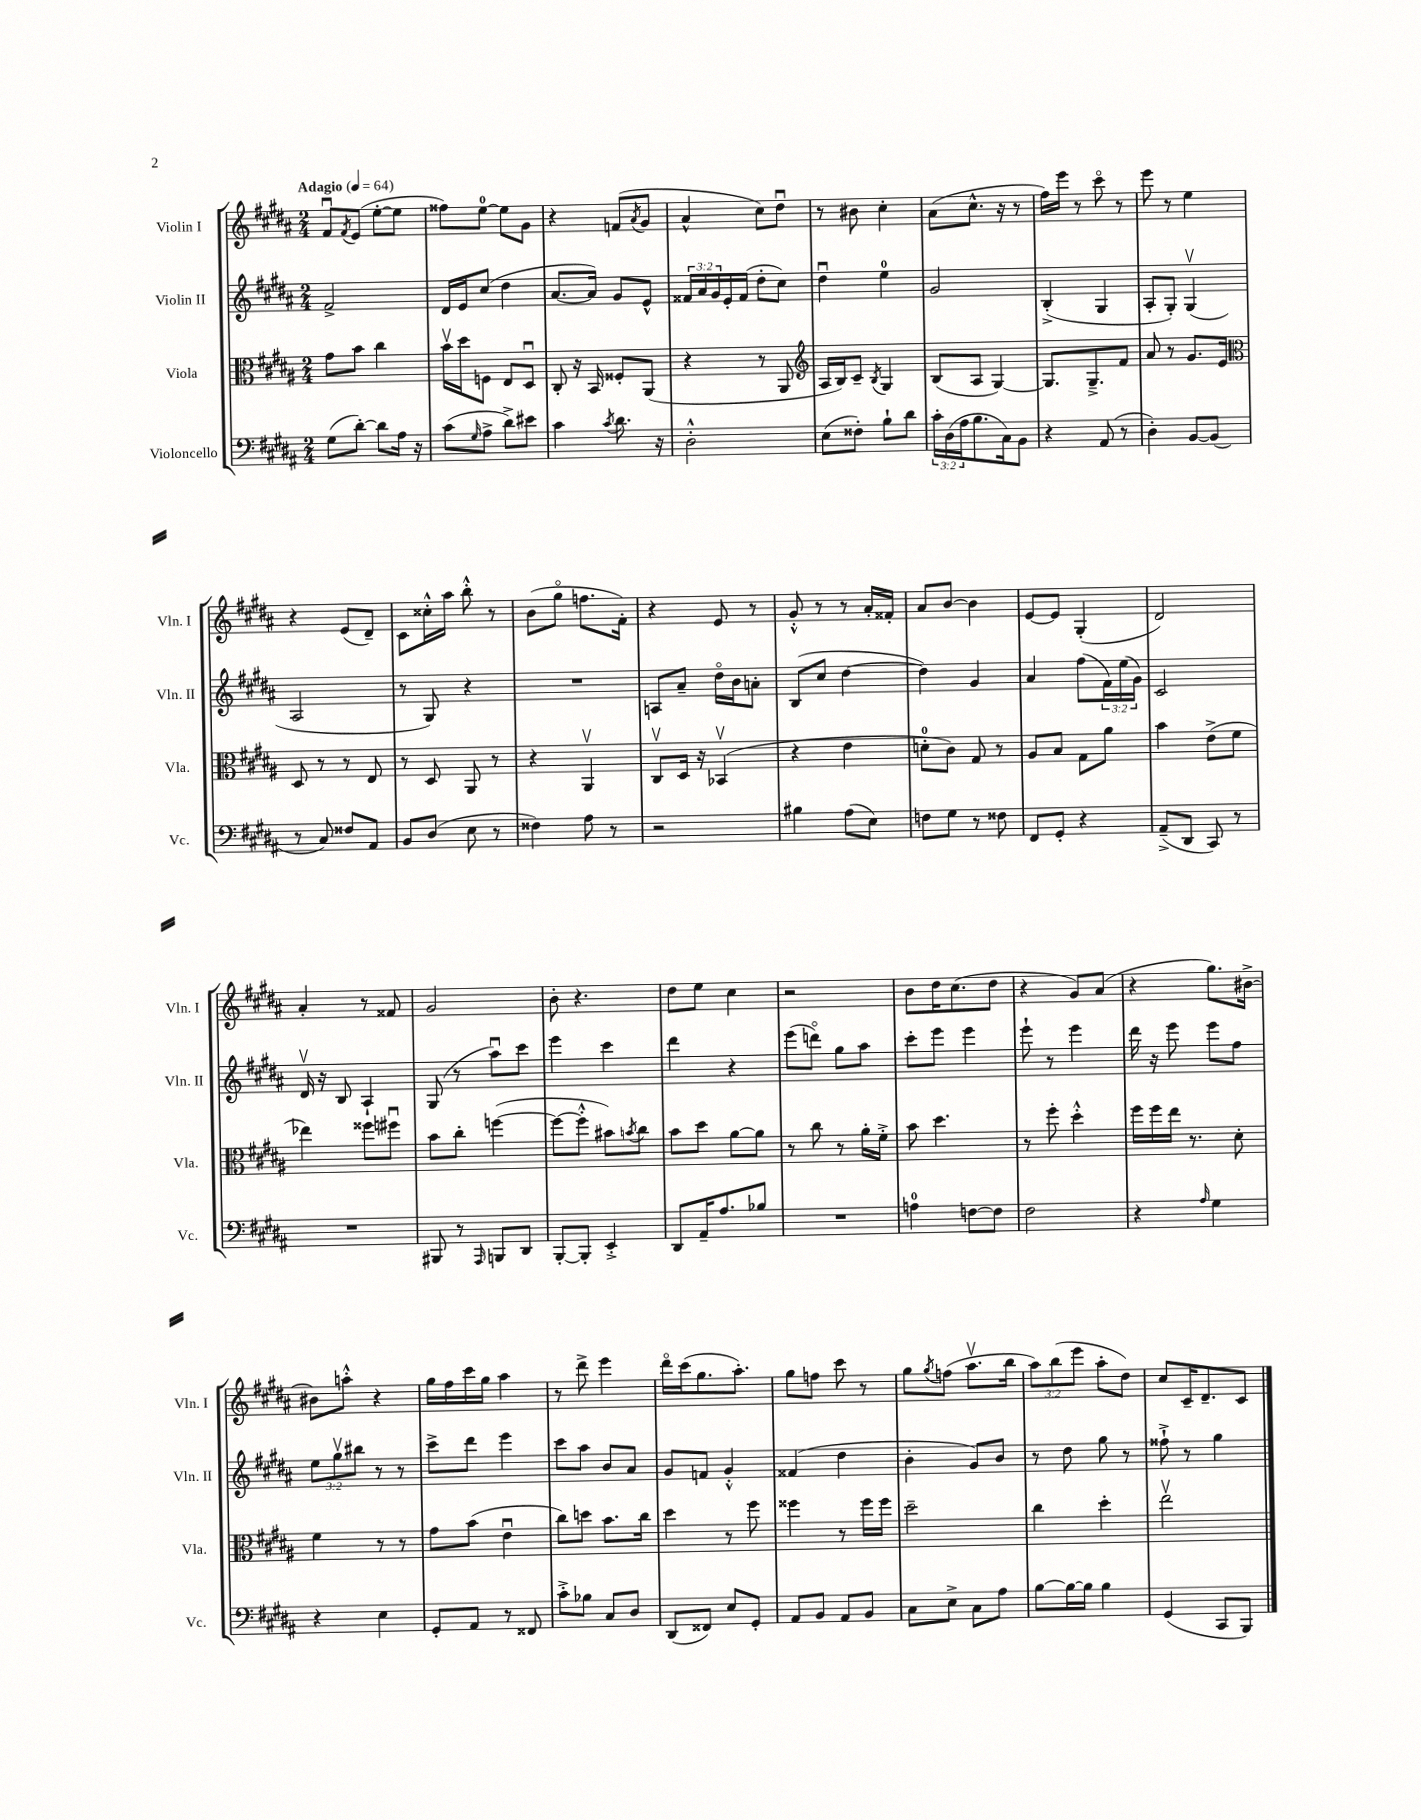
<<
\new StaffGroup <<
\new Staff = "s0" \with { instrumentName = "Violin I" shortInstrumentName = "Vln. I" } {
    \clef treble \key b \major \numericTimeSignature \time 2/4 \override Staff.TupletNumber.text = #tuplet-number::calc-fraction-text \tempo "Adagio" 4 = 64
    fis'8\downbow \acciaccatura { fis'8 } e'8( e''8~-. e''8 |
    fisis''8) e''8-0~ e''8 gis'8 |
    r4 f'8( \acciaccatura { ais'8 } gis'8 |
    ais'4-^ cis''8) dis''8\downbow |
    r8 bis'8 cis''4-. |
    ais'8( cis''8.-^ r16 r8 |
    fis''16) e'''16 r8 cis'''8\flageolet r8 |
    e'''8 r8 e''4 |
    r4 e'8( dis'8--) |
    cis'8 cisis''16-.-^ ais''16 b''8-.-^ r8 |
    b'8( gis''8\flageolet f''8. fis'16-.) |
    r4 e'8 r8 |
    gis'8-.-^ r8 r8 ais'16-. fisis'16-. |
    ais'8 b'8~ b'4 |
    e'8~ e'8 gis4-.( |
    dis'2) |
    ais'4-. r8 fisis'8 |
    gis'2 |
    b'8-. r4. |
    dis''8 e''8 cis''4 |
    r2 |
    b'8 dis''16 cis''8.( dis''8 |
    r4 gis'8) ais'8( |
    r4 gis''8.) bis'16~-> |
    bis'8 a''8-.-^ r4 |
    gis''16 fis''16 cis'''16 gis''16 ais''4 |
    r8 dis'''8-> e'''4 |
    dis'''16\flageolet cis'''16( gis''8. ais''8.-.) |
    gis''8 f''8 cis'''8 r8 |
    gis''8 \acciaccatura { gis''8 } f''8( ais''8.\upbow b''16 |
    \tuplet 3/2 { ais''8) b''8( e'''8 } ais''8-. dis''8) |
    cis''8 cis'16-- dis'8.-- cis'8 \bar "|." |
}
\new Staff = "s1" \with { instrumentName = "Violin II" shortInstrumentName = "Vln. II" } {
    \clef treble \key b \major \numericTimeSignature \time 2/4 \override Staff.TupletNumber.text = #tuplet-number::calc-fraction-text
    fis'2-> |
    dis'16 e'16 cis''8( dis''4 |
    ais'8.~ ais'16) gis'8 e'8-^ |
    \tuplet 3/2 { fisis'16 ais'16 gis'16 } e'16-. fisis'16( dis''8-. cis''8) |
    dis''4\downbow e''4-0 |
    gis'2 |
    b4-.->( gis4 |
    ais8-. gis8-.) gis4\upbow( |
    ais2 |
    r8 gis8) r4 |
    R2 |
    a8 ais'8-- dis''16\flageolet b'16 a'8-. |
    b8( cis''8 dis''4~ |
    dis''4) gis'4 |
    ais'4 fis''8( \tuplet 3/2 { fis'16) e''16( gis'16) } |
    cis'2 |
    dis'16\upbow r16 b8 ais4-! |
    gis8( r8 ais''8\downbow) cis'''8 |
    e'''4 cis'''4 |
    dis'''4 r4 |
    e'''8( d'''8\flageolet) gis''8 ais''8 |
    cis'''8-. e'''8 e'''4 |
    e'''8-! r8 e'''4 |
    dis'''16 r16 e'''8 e'''8 fis''8 |
    \tuplet 3/2 { e''8 gis''8\upbow bis''8 } r8 r8 |
    cis'''8-> dis'''8 e'''4 |
    cis'''8 ais''8 b'8 ais'8 |
    gis'8 f'8 gis'4-.-^ |
    fisis'4( dis''4 |
    b'4-. gis'8) b'8 |
    r8 dis''8 gis''8 r8 |
    fisis''8-!-> r8 gis''4 \bar "|." |
}
\new Staff = "s2" \with { instrumentName = "Viola" shortInstrumentName = "Vla." } {
    \clef alto \key b \major \numericTimeSignature \time 2/4
    gis'8 b'8 cis''4 |
    b'16\upbow dis''16 f8 e8 dis8\downbow |
    cis8-. r16 b,16 fisis8-. ais,8( |
    r4 r8 ais,8 |
    \clef treble ais16 b16) cis'8-- \acciaccatura { b8 } gis4 |
    b8( ais8 gis4~) |
    gis8. gis8.---> fis'8 |
    ais'8 r8 gis'8. e'16 |
    \clef alto dis8 r8 r8 e8 |
    r8 dis8 ais,8 r8 |
    r4 ais,4\upbow |
    cis8\upbow dis16 r16 bes,4\upbow( |
    r4 e'4 |
    d'8-0-. cis'8) gis8 r8 |
    ais8 b8 gis8 ais'8 |
    b'4 e'8->( fis'8 |
    ees''4) fisis''8 fis''8\downbow |
    b'8 cis''8-. f''4~( |
    f''8~ f''8-.-^ bis'8) \acciaccatura { b'8 } cis''8 |
    b'8 dis''8 ais'8~ ais'8 |
    r8 cis''8 r8 ais'16-. fis'16-.-> |
    b'8 dis''4. |
    r8 fis''8-. dis''4-.-^ |
    fis''16 fis''16 e''16 r8. dis'8-. |
    fis'4 r8 r8 |
    gis'8 b'8( e'4\downbow |
    cis''8) d''8 b'8. cis''16 |
    dis''4 r8 fis''8 |
    fisis''4 r8 fisis''16 fisis''16 |
    dis''2-- |
    cis''4 dis''4-. |
    e''2\upbow \bar "|." |
}
\new Staff = "s3" \with { instrumentName = "Violoncello" shortInstrumentName = "Vc." } {
    \clef bass \key b \major \numericTimeSignature \time 2/4 \override Staff.TupletNumber.text = #tuplet-number::calc-fraction-text
    gis8( dis'8~-.) dis'8 ais16 r16 |
    cis'8( \grace { gis16 } ais8-> dis'8->) eis'8 |
    cis'4 \acciaccatura { cis'8 } dis'8. r16 |
    dis2-.-^ |
    e8( fisis8-.) b8-! dis'8 |
    \tuplet 3/2 { cis'16-. dis16( ais16 } b8. cis16) b,8 |
    r4 ais,8( r8 |
    dis4-.) b,8~ b,8( |
    r8 cis8) fisis8 ais,8 |
    b,8 dis8( e8 r8 |
    fisis4) ais8 r8 |
    r2 |
    bis4 ais8( e8) |
    f8 gis8 r8 fisis8 |
    fis,8 gis,8-. r4 |
    ais,8--->( dis,8 cis,8) r8 |
    R2 |
    bis,,8 r8 \grace { ais,,16 } b,,8 dis,8 |
    b,,8~-. b,,8-. e,4-.-> |
    dis,8 ais,16-- ais8. bes8 |
    R2 |
    a4-0 f8~ f8 |
    fis2 |
    r4 \grace { ais16 } gis4 |
    r4 e4 |
    gis,8-. ais,8 r8 fisis,8 |
    cis'8-.-> bes8 cis8 dis8 |
    dis,8( fisis,8) e8 gis,8-. |
    ais,8 b,8 ais,8 b,8 |
    cis8 e8-> cis8 ais8 |
    b8~ b16~ b16 b4 |
    gis,4( cis,8 b,,8) \bar "|." |
}
>>
>>
\layout { \context { \Score \remove "Bar_number_engraver" } }
